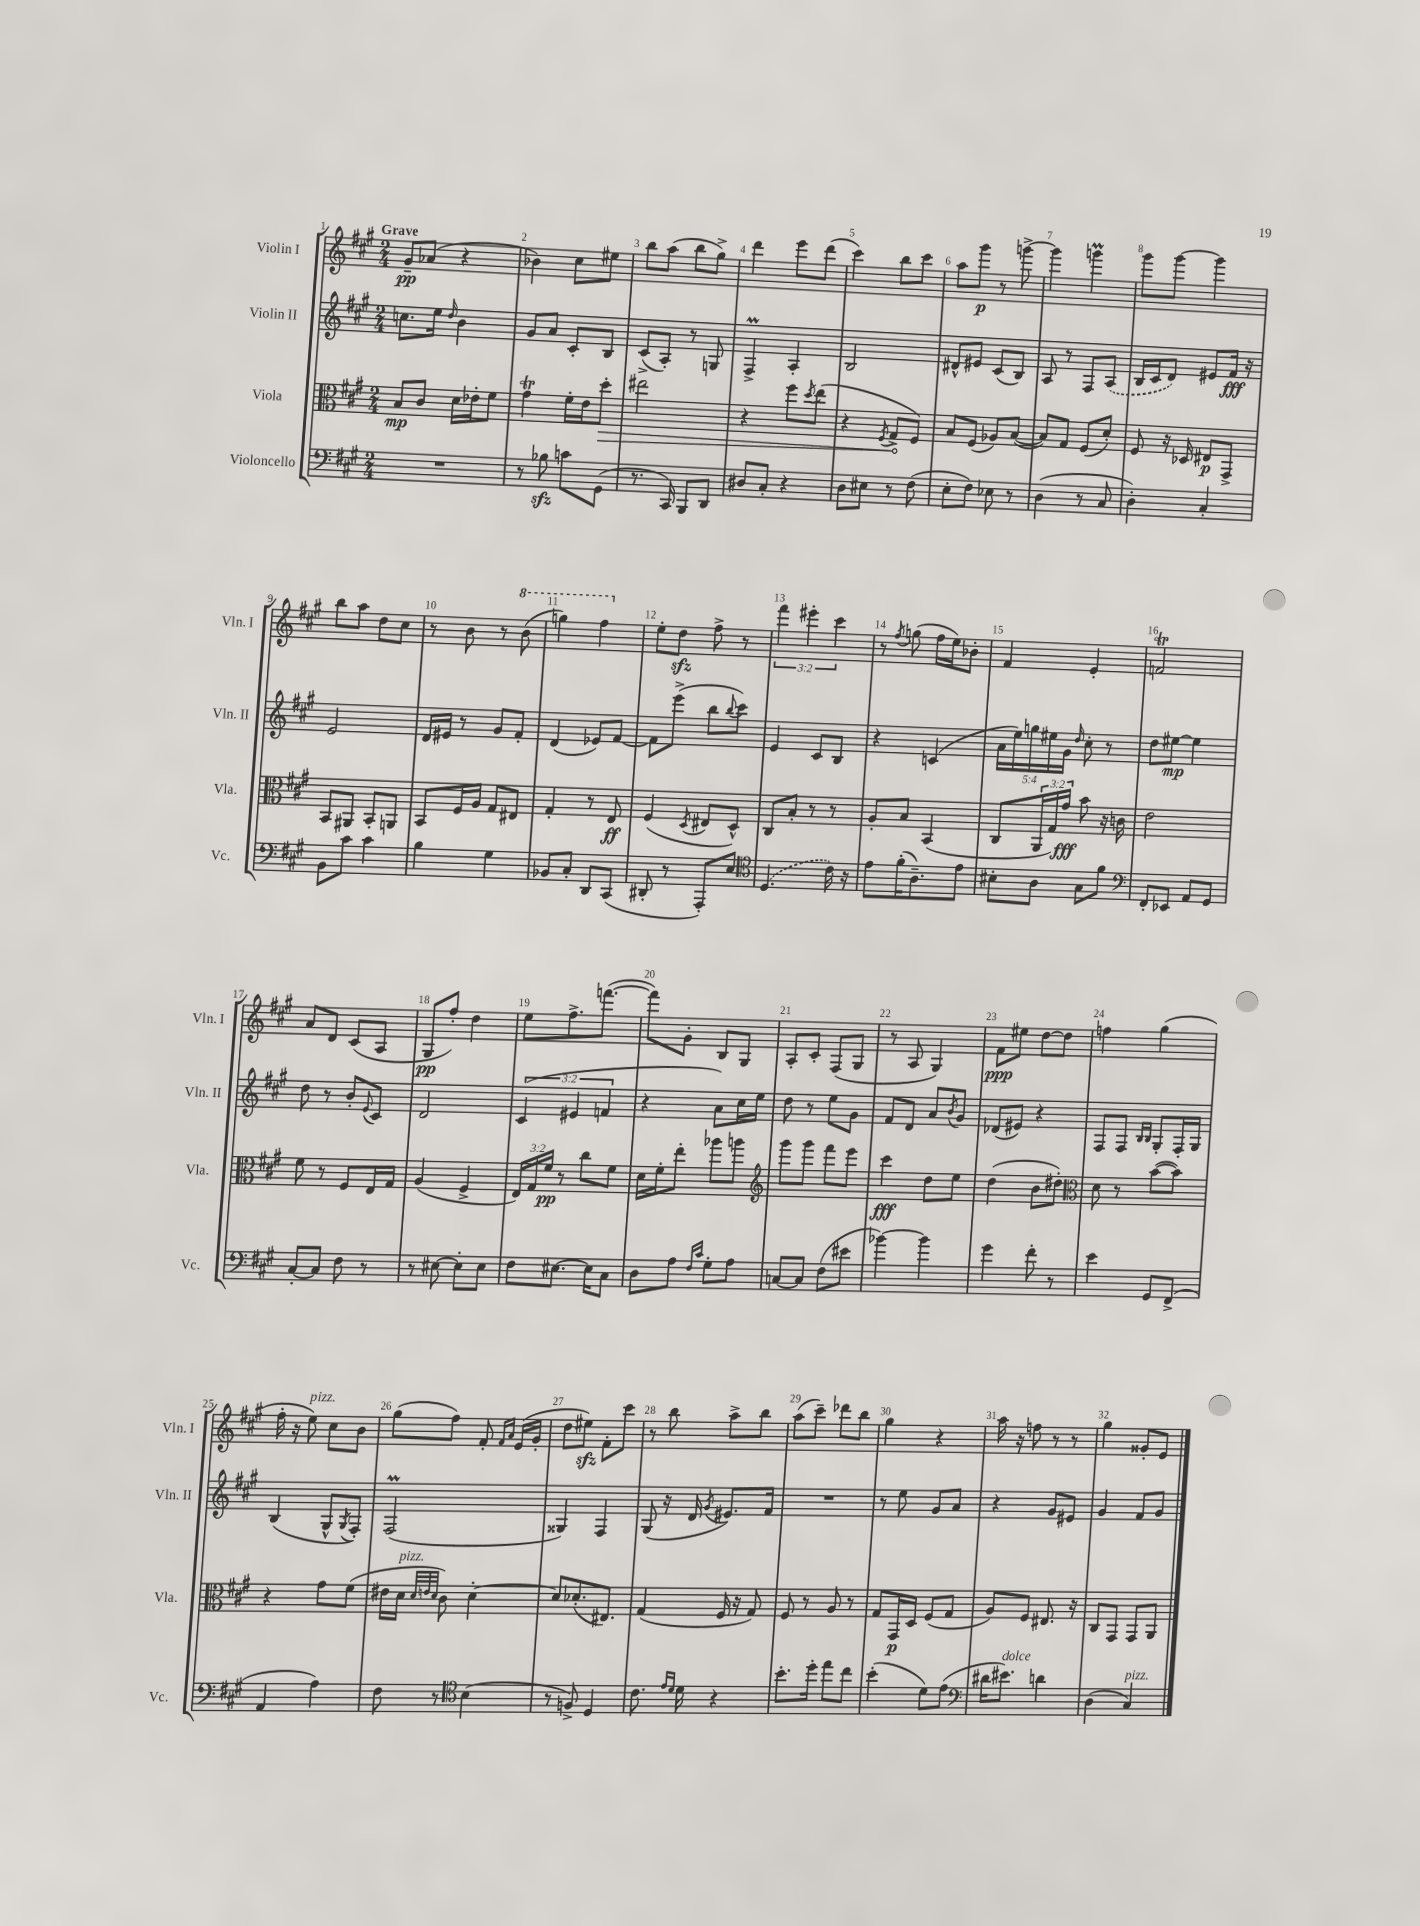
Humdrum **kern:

**kern	**kern	**kern	**kern
*staff4	*staff3	*staff2	*staff1
*clefF4	*clefC3	*clefG2	*clefG2
*k[f#c#g#]	*k[f#c#g#]	*k[f#c#g#]	*k[f#c#g#]
*M2/4	*M2/4	*M2/4	*M2/4
2r	8B/L	8.cc\L	8g#~/L
.	8c#/J	.	(8a-/J
.	.	16ee\Jk	.
.	.	16qqdd/	.
.	16d\LL	4b\	4r
.	16e-'\J	.	.
.	8f#\J	.	.
=	=	=	=
8r	4g#\	8g#/L	4b-\)
8B-\	.	8a/J	.
8c\L	16f#'\LL	8c#'/L	8cc#\L
.	16e\J	.	.
(8GG#\J	8dd'\J	8B/J	8ee#\J
=	=	=	=
8.r	2ee#\	(8c#^/L	8bb\L
.	.	8A'/J)	(8aa\J
16CC#/)	.	.	.
8BBB/L	.	8r	8bb\L
8DD/J	.	8G/	8gg#^\J)
=	=	=	=
8D#/L	4r	4F#^/	4ddd\
8C#'/J	.	.	.
4r	8ff#\L	4A'/	8eee\L
.	8qdd/	.	.
.	(8ee\J	.	(8ddd\J
=	=	=	=
8D\L	4r	2B/	4ccc#\)
8E#\J	.	.	.
.	8qF#/	.	.
8r	8G#^/L	.	8bb\L
(8F#\	8F#/J)	.	8ccc#\J
=	=	=	=
8E'\L	8B/L	8d#^^/L	8aa\L
8F#\J)	(8F#/J	8e#/J	8ggg#\J
8E-\	8A-/L)	(8c#/L	8r
8r	([8B/J	8B/J)	[8ggg^\
=	=	=	=
(4D\	8B/]L)	8A/	4ggg\]
.	8G#/J	8r	.
8r	(8F#/L	8F#/L	4ggg\
8C#/	8d'/J)	(8A/J	.
=	=	=	=
4D'\)	8F#/	16B/LL	8ggg#\L
.	.	16c#/J	.
.	16r	8d/J)	[8ggg#\J
.	16D-/	.	.
4C#'/	8E#/L	8e#/L	4ggg#\]
.	8GG#^/J	16f#/Jk	.
.	.	16r	.
=	=	=	=
8BB\L	8BB/L	2e/	8bb\L
8c#\J	8AA#/J	.	8aa\J
4c#\	8BB'/L	.	8dd\L
.	8AA/J	.	8cc#\J
=	=	=	=
4B\	8BB/L	16d/LL	8r
.	.	16e#/JJ	.
.	16F#/L	8r	8b\
.	16A/JJ	.	.
4G#\	8G#/L	8g#/L	8r
.	8E#/J	8f#'/J	(8bb\
=	=	=	=
8BB-/L	4G#'/	(4d/	4ggg\)
8C#'/J	.	.	.
8DD/L	8r	8e-/L)	4fff#\
(8CC#/J	8E/	[8f#/J	.
=	=	=	=
8DD#'/	(4F#/	8f#\]L	8ee'\L
8r	.	(8eee^\J	8dd\J
.	8qD/	.	.
8AAA'/L)	8E#/L	8bb\L	8ff#^\
.	.	8qqbb/	.
8E/J	8D^^/J)	8ccc#\J)	8r
=	=	=	=
*clefC4	*	*	*
(4.D/	8C#/L	4e/	6fff#\
.	8B'/J	.	.
.	.	.	6eee#'\
.	8r	8c#/L	.
.	.	.	6ccc#\
16c#\)	8r	8B/J	.
16r	.	.	.
=	=	=	=
8e\L	8A'/L	4r	8r
.	.	.	8qff#/
(16f#'\K	8B/J	.	(8gg\
8.A~\)	.	.	.
.	(4BB/	(4c/	16ff#\LL
.	.	.	16ee\J)
8e\J	.	.	8b-'\J
=	=	=	=
8B#'\L	8C#/L	20a\LL	4f#/
.	.	20ee\)	.
.	.	20gg\	.
8A\J	24AA/L	.	.
.	.	20ee#\	.
.	24G#/)	.	.
.	.	20g#\JJ	.
.	24g#/JJ	.	.
.	.	16qqdd/	.
8G#\L	8b\	8cc#'\	4e'/
8f#\J	16r	8r	.
.	16c\	.	.
=	=	=	=
*clefF4	*	*	*
8FF#'/L	2e\	8dd\L	2f/
8EE-/J	.	[8ee#\J	.
8AA/L	.	4ee#\]	.
8GG#/J	.	.	.
=	=	=	=
[8C#'/L	8f#\	8dd\	8a/L
8C#/]J	8r	8r	8d/J
8F#\	8F#/L	8b'/L	(8c#/L
.	.	8qqe/	.
8r	16E/L	8c#/J	8A/J
.	16G#/JJ	.	.
=	=	=	=
8r	(4A/	2d/	8G#/L
[8E#\	.	.	8ff#'/J)
8E#'\]L	4F#^/	.	4dd\
8E#\J	.	.	.
=	=	=	=
8F#\L	24E/LL)	(6c#/	8ee\L
.	24G#/	.	.
.	24f#/JJ	.	.
[8.E#\J	8r	.	8.ff#^\
.	.	6e#/	.
.	8cc#\L	.	.
16E#\]LK	.	.	([8.fff\J
.	.	6f/	.
8C#\J	8f#\J	.	.
=	=	=	=
8D\L	16d\LL	4r	8fff\]L)
.	16f#'\J	.	.
8A\J	8ee'\J	.	8g#'\J
16qqF#/LL	.	.	.
16qqc#/JJ	.	.	.
8G#'\L	8aa-\L	8a\L)	8B/L
8A\J	8aa\J	16cc#\L	8G#/J
.	.	16ee\JJ	.
=	=	=	=
*	*clefG2	*	*
[8C/L	8ggg#\L	8dd\	8A'/L
8C/]J	8ggg#\J	8r	8c#'/J
(8F#\L	8fff#\L	8ee\L	(8F#/L
8e#\J	8eee\J	8g#\J	8G#/J
=	=	=	=
[4b-\)	4ccc#\	8f#/L	8r
.	.	8d/J	8A/
4b-\]	8dd\L	8a/L	4G#/)
.	.	8qb/	.
.	8ee\J	8g#/J	.
=	=	=	=
4g#\	(4dd\	(8d-/L	8f#\L
.	.	8e#/J)	8ee#\J
8f#'\	8b\L	4r	[8dd\L
8r	8dd#'\J)	.	8dd\]J
=	=	=	=
*	*clefC3	*	*
4e\	8d\	8F#/L	4ff\
.	8r	8F#/J	.
.	.	16qqB/LL	.
.	.	16qqB/JJ	.
8GG#/L	([8b\L	8G#'/L	(4gg#\
(8FF#^/J	8b\]J)	16F#'/L	.
.	.	16G#/JJ	.
=	=	=	=
4AA/	4r	(4B/	16ff#'\
.	.	.	16r
.	.	.	8ee\)
4A\)	8g#\L	8G#^^/L	8cc#\L
.	.	8qG#/	.
.	(8f#\J	8F#'/J)	8b\J
=	=	=	=
8F#\	16e#\LL	(2F#/	(8gg#\L
.	16d\JJ	.	.
.	32qqd/LLL	.	.
.	32qqe/	.	.
.	32qqd/JJJ	.	.
8r	8c#\)	.	8ff#\J)
*clefC4	*	*	*
(4B\	[4d'\	.	8f#'/
.	.	.	16qqf#/LL
.	.	.	16qqa/JJ
.	.	.	(16e/LL
.	.	.	16g#'/JJ
=	=	=	=
8r	8d/]L	4G##/)	8dd\L
8F^/)	(8.d-'/	.	8ee#\J)
4D/	.	4F#/	8f#'\L
.	8.E#/J)	.	.
.	.	.	8ccc#\J
=	=	=	=
8.c#\	(4G#/	(8G#/	8r
.	.	16r	8bb\
16qqe/LL	.	.	.
16qqd/JJ	.	.	.
16d\	.	16d/	.
.	.	8qg#/	.
4r	16F#/	8.e#/L)	8aa^\L
.	16r	.	.
.	8G#/)	.	8bb\J
.	.	16f#/Jk	.
=	=	=	=
8.b'\L	8F#/	2r	(8aa\L
.	8r	.	8ccc#~\J)
16dd'\Jk	.	.	.
8ee\L	8A/	.	8ddd-\L
8cc#\J	8r	.	8bb\J
=	=	=	=
(4b'\	8G#/L	8r	4gg#\
.	16GG#/L	8ee\	.
.	16D/JJ	.	.
8d\L)	(8F#/L	8g#/L	4r
(8e\J	8G#/J	8a/J	.
=	=	=	=
*clefF4	*	*	*
16d#\LK	8A/L)	4r	16aa\
8.e#\J)	.	.	16r
.	8F#/J	.	8ff\
4d\	8.E#/	8g#/L	8r
.	.	8e#/J	8r
.	16r	.	.
=	=	=	=
(4D\	8C#/L	4g#/	4gg#\
.	8GG#/J	.	.
4C#/)	8GG#/L	8f#/L	8g##'/L
.	8AA/J	8g#/J	8e/J
==	==	==	==
*-	*-	*-	*-
